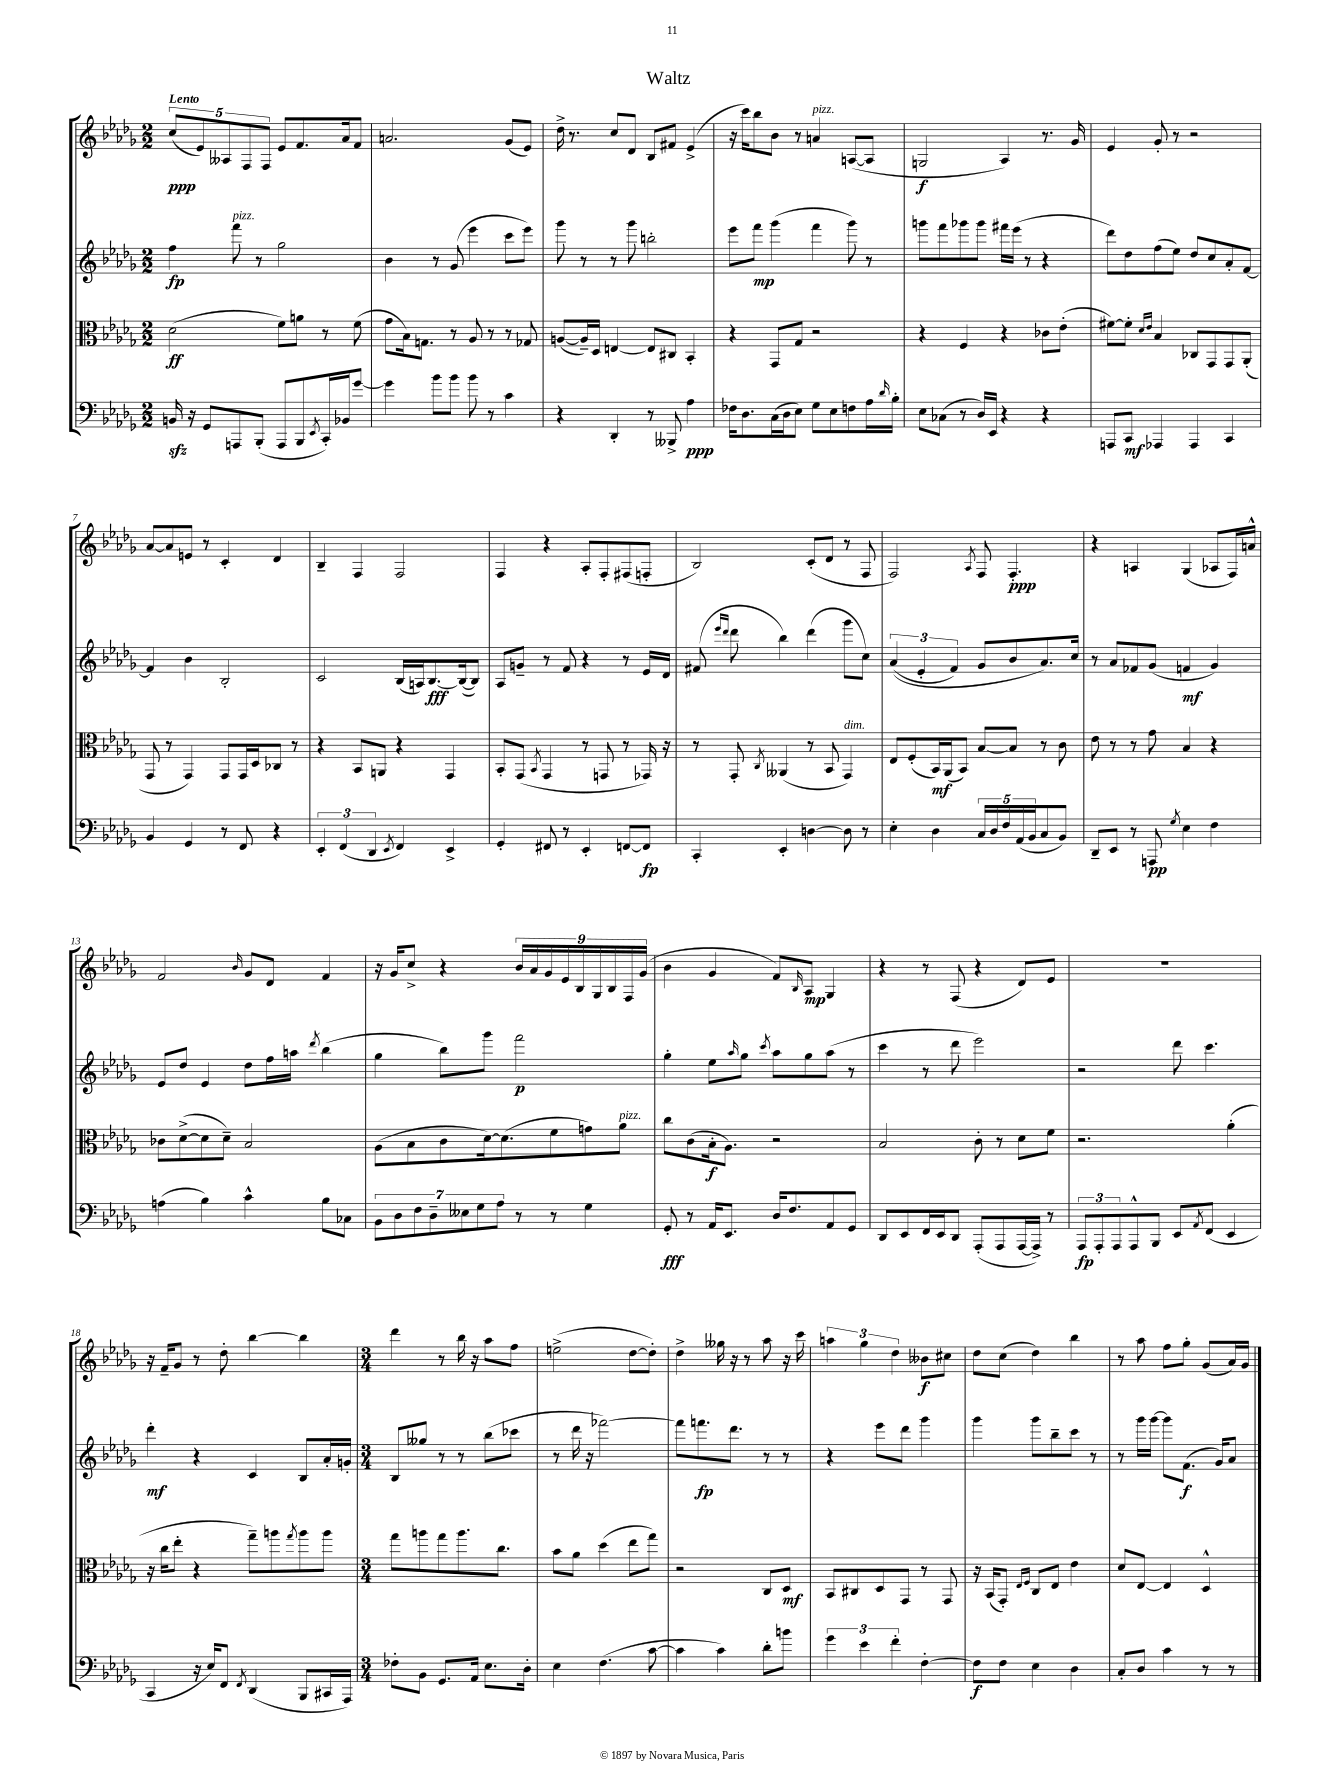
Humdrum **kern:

**kern	**kern	**kern	**kern
*staff4	*staff3	*staff2	*staff1
*clefF4	*clefC3	*clefG2	*clefG2
*k[b-e-a-d-g-]	*k[b-e-a-d-g-]	*k[b-e-a-d-g-]	*k[b-e-a-d-g-]
*M2/2	*M2/2	*M2/2	*M2/2
16BB/	(2d-\	4ff\	(10cc/L
16r	.	.	.
.	.	.	10e-/)
8GG-/L	.	.	.
.	.	.	10A--/
8AAA/	.	8fff\	.
.	.	.	10F/
(8BBB-'/J	.	8r	.
.	.	.	10F/J
8AAA/L	8f\L)	2gg-\	8e-/L
8BBB-/	8a\J	.	8.f/
8qEE-/	.	.	.
16CC'/L)	8r	.	.
16BB-/J	.	.	16a-/k
[8g-/J	(8f\	.	8f/J
=	=	=	=
4g-\]	8g-\L	4b-\	2.a/
.	16B-\k)	.	.
.	8.G\J	.	.
8b-\L	.	8r	.
8b-\J	8r	(8g-/	.
8b-\	8A-/	4eee-\	.
8r	8r	.	.
4c\	8r	8ccc\L	(8g-/L
.	8G-/	8eee-\J)	8e-/J)
=	=	=	=
4r	([8A/L	8ggg-\	16dd-^\
.	.	.	8.r
.	16A~/]L)	8r	.
.	16D-/JJ	.	.
4DD-'/	[4E/	8r	8cc/L
.	.	8ggg-\	8d-/J
8r	8E/]L	2bb'\	8B-/L
8BBB--^/	8C#/J	.	8f#/J
4A-\	4BB-'/	.	(4e-^/
=	=	=	=
16F-\LK	4r	8eee-\L	16r
8.D-\	.	.	16ccc\LK)
.	.	8fff\J	8bb-\
(16C\L	8GG-/L	(4ggg-\	8b-\J
16D-\J	.	.	.
8E-\J)	8G-/J	.	8r
8G-\L	2r	4fff\	4a/
8E-\	.	.	.
8F\	.	8ggg-\)	([8A/L
16A-\L	.	8r	8A/]J
16qqd-/	.	.	.
16B-'\JJ	.	.	.
=	=	=	=
8E-\L	4r	8ggg\L	2G/
(8C-\J	.	8fff\	.
8r	4F/	8ggg-\	.
16D-/LL)	.	8ggg-\J	.
16EE-/JJ	.	.	.
4r	4r	16fff#\LL	4A-/)
.	.	(16eee-\JJ	.
.	.	8r	.
4r	8c-\L	4r	8.r
.	(8e-'\J	.	.
.	.	.	16g-/
=	=	=	=
8AAA/L	[8f#\L)	8ddd-\L)	4e-/
8CC/J	8f#'\]J	8dd-\	.
.	16qqd-/LL	.	.
.	16qqe-/JJ	.	.
4AAA-/	4B-/	(8ff\	8g-'/
.	.	8ee-\J)	8r
4AAA-/	8C-/L	8dd-/L	2r
.	8GG-/	8cc/	.
4CC/	8GG-/	8a-'/	.
.	(8AA-'/J	[8f/J	.
=	=	=	=
4BB-/	8GG-/	4f/]	[8a-/L
.	8r	.	8a-/]
4GG-/	4GG-/)	4b-\	8e/J
.	.	.	8r
8r	8GG-/L	2B-'/	4c'/
8FF/	16GG-/L	.	.
.	16D-/J	.	.
4r	8C-/J	.	4d-/
.	8r	.	.
=	=	=	=
6EE-'/	4r	2c/	4B-~/
(6FF/	.	.	.
.	8BB-/L	.	4F/
6DD-/	.	.	.
.	8AA/J	.	.
8qEE-/	.	.	.
4FF/)	4r	(16B-/LL	2F/
.	.	16A/J)	.
.	.	[8.B-/	.
4EE-^/	4GG-/	.	.
.	.	(16B-/_k	.
.	.	8B-/]J)	.
=	=	=	=
4GG-'/	8BB-'/L	8A-/L	4F/
.	(8GG-/J	8g~/J	.
.	8qBB-/	.	.
8FF#/	4GG-/	8r	4r
8r	.	8f/	.
4EE-'/	8r	4r	8A-'/L
.	8GG/	.	8F'/
[8FF/L	8r	8r	(8F#/
8FF/]J	16GG-/)	16e-/LL	8F'/J
.	16r	16d-/JJ	.
=	=	=	=
4CC'/	8r	(8f#/	2B-/)
.	.	16qqeee-/LL	.
.	.	16qqddd-/JJ	.
.	8GG-'/	8ddd-\	.
.	8qC/	.	.
4EE-'/	(4AA--/	4bb-\)	.
[4D\	8r	(4ddd-\	(8c'/L
.	8BB-/	.	8d-/J
8D\]	4GG-/)	8ggg-\L	8r
8r	.	8cc\J)	8F/
=	=	=	=
4E-'\	8E-/L	&((6a-/	2F/)
.	(8F'/	.	.
.	.	6e-'/	.
4D-\	16BB-/L)	.	.
.	(16AA-/J	.	.
.	.	6f/)	.
.	8BB-/J)	.	.
.	.	.	8qA-/
20C/LL	[8B-/L	8g-/L	8F/
20D-/	.	.	.
20F/	.	.	.
.	8B-/]J	8b-/	4.F'/
(20AA-/	.	.	.
20BB-/J	.	.	.
8C/	8r	8.a-/&)	.
8BB-/J)	8c\	.	.
.	.	16cc/Jk	.
=	=	=	=
8DD-~/L	8e-\	8r	4r
8EE-/J	8r	8a-/L	.
8r	8r	8f-/	4A/
8AAA/	8g-\	(8g-/J	.
8qG-/	.	.	.
4E-\	4B-/	4f/	(4G-/
4F\	4r	4g-/)	8A-/L
.	.	.	16F/L)
.	.	.	16a^^/JJ
=	=	=	=
(4A\	8c-\L	8e-/L	2f/
.	([8d-^\	8dd-/J	.
4B-\)	8d-\]	4e-/	.
.	8d-~\J)	.	.
.	.	.	16qqb-/
4c^^\	2B-/	8dd-\L	8g-/L
.	.	16ff\L	8d-/J
.	.	16aa\JJ	.
.	.	8qddd-/	.
8B-\L	.	(4bb-\	4f/
8C-\J	.	.	.
=	=	=	=
14BB-\L	(8A-\L	4gg-\	16r
.	.	.	16g-/LK
14D-\	.	.	.
.	8B-\	.	8cc^/J
14F\	.	.	.
14D-~\	.	.	.
.	8c\	8bb-\L)	4r
14E--\	.	.	.
14G-\	.	.	.
.	[16d-\k)	8ggg-\J	.
14A-\J	.	.	.
.	(8.d-\]	.	.
8r	.	2fff\	18b-/LL
.	.	.	18a-/
.	.	.	18g-/
8r	8f\	.	.
.	.	.	18e-/
.	.	.	18B-/
4G-\	8g\)	.	.
.	.	.	18G-/
.	.	.	18B-/
.	8a-\J	.	.
.	.	.	18F/
.	.	.	(18g-/JJ
=	=	=	=
8GG-'/	8cc\L	4gg-'\	4b-\
8r	(8c\	.	.
16AA-/LK	16B-'\k	8ee-\L	4g-/
8.EE-/J	8.A-\J)	.	.
.	.	16qqaa-/	.
.	.	8gg-\J	.
.	.	8qccc/	.
16D-/LK	2r	8aa-\L	8f/L)
8.F/	.	.	.
.	.	.	16qqB-/
.	.	8gg-\	8A-/J
8AA-/	.	(8aa-\J	4G-/
8GG-/J	.	8r	.
=	=	=	=
8DD-/L	2B-/	4ccc\	4r
8EE-/	.	.	.
16FF/L	.	8r	8r
16EE-/J	.	.	.
8DD-/J	.	8ddd-\	(8F/
(8AAA-'/L	8c'\	2eee-\)	4r
8AAA-/	8r	.	.
[16AAA-/L	8d-\L	.	8d-/L)
16AAA-^/]JJ)	.	.	.
8r	8f\J	.	8e-/J
=	=	=	=
12AAA-/L	2.r	2r	1r
12AAA-'/	.	.	.
12AAA-/	.	.	.
8AAA-^^/	.	.	.
8BBB-/J	.	.	.
8EE-/L	.	8ddd-\	.
8qAA-/	.	.	.
(8FF/J	.	4.ccc\	.
4EE-/	(4a-'\	.	.
=	=	=	=
4CC/	16r	4ddd-'\	16r
.	16cc\LK	.	16f~/LK
.	8ee-'\J	.	8g-/J
16r	4r	4r	8r
16E-/LK)	.	.	.
8FF/J	.	.	8dd-'\
8qFF/	.	.	.
(4DD-/	8gg-~\L)	4c/	[4bb-\
.	8aa\	.	.
.	8qgg-/	.	.
8BBB-/L	8aa\	8B-/L	4bb-\]
16CC#/L	8aa\J	16a-'/L	.
16AAA-/JJ)	.	16g'/JJ	.
=	=	=	=
*M3/4	*M3/4	*M3/4	*M3/4
8F-'\L	8gg-\L	8B-/L	4ddd-\
8BB-\J	8aa\	8gg--/J	.
8.GG-/L	8gg-\	8r	8r
.	8.aa\	8r	16bb-\
16AA-/Jk	.	.	16r
8.E-\L	.	(8bb-\L	8aa-\L
.	8.cc\J	.	.
.	.	8ccc-\J	8ff\J
16D-'\Jk	.	.	.
=	=	=	=
4E-\	8b-\L	8r	(2ee^\
.	8a-\J	16ddd-\	.
.	.	16r	.
(4.F\	(4dd-\	[2fff-\)	.
.	8ee-\L	.	[8dd-\L
[8c\	8gg-\J)	.	8dd-'\]J)
=	=	=	=
4c\]	2r	8fff-\]L	4dd-^\
.	.	8.fff\	.
4c\)	.	.	16gg--\
.	.	8.ddd-\J	16r
.	.	.	8r
8d-'\L	8C/L	8r	8aa-\
8b\J	8D-/J	8r	16r
.	.	.	16ccc\
=	=	=	=
6g-\	8BB-/L	4r	6aa\
.	8C#/	.	.
6e-\	.	.	6gg-\
.	8D-/	8eee-\L	.
6f'\	.	.	6dd-\
.	8GG-/J	8ddd-\J	.
[4F'\	8r	4ggg-\	8b--\L
.	8GG-/	.	8cc#\J
=	=	=	=
8F\]L	16r	4ggg-\	8dd-\L
.	(16BB-/LK	.	.
8F\J	8GG-'/J)	.	(8cc\J
.	16qqE-/LL	.	.
.	16qqF/JJ	.	.
4E-\	8C/L	8ggg-\L	4dd-\)
.	8E-/J	8bb-~\	.
4D-\	4e-\	8ccc\J	4bb-\
.	.	8r	.
=	=	=	=
8C'/L	8d-/L	8r	8r
8D-/J	[8E-/J	16ggg-\LL	8aa-\
.	.	[16ggg-\JJ	.
4c\	4E-/]	8ggg-\]L	8ff\L
.	.	(8.f\J	8gg-'\J
8r	4D-^^/	.	(8g-/L
.	.	16g-/LK)	.
8r	.	8a-/J	16a-/L)
.	.	.	16g-/JJ
==	==	==	==
*-	*-	*-	*-
